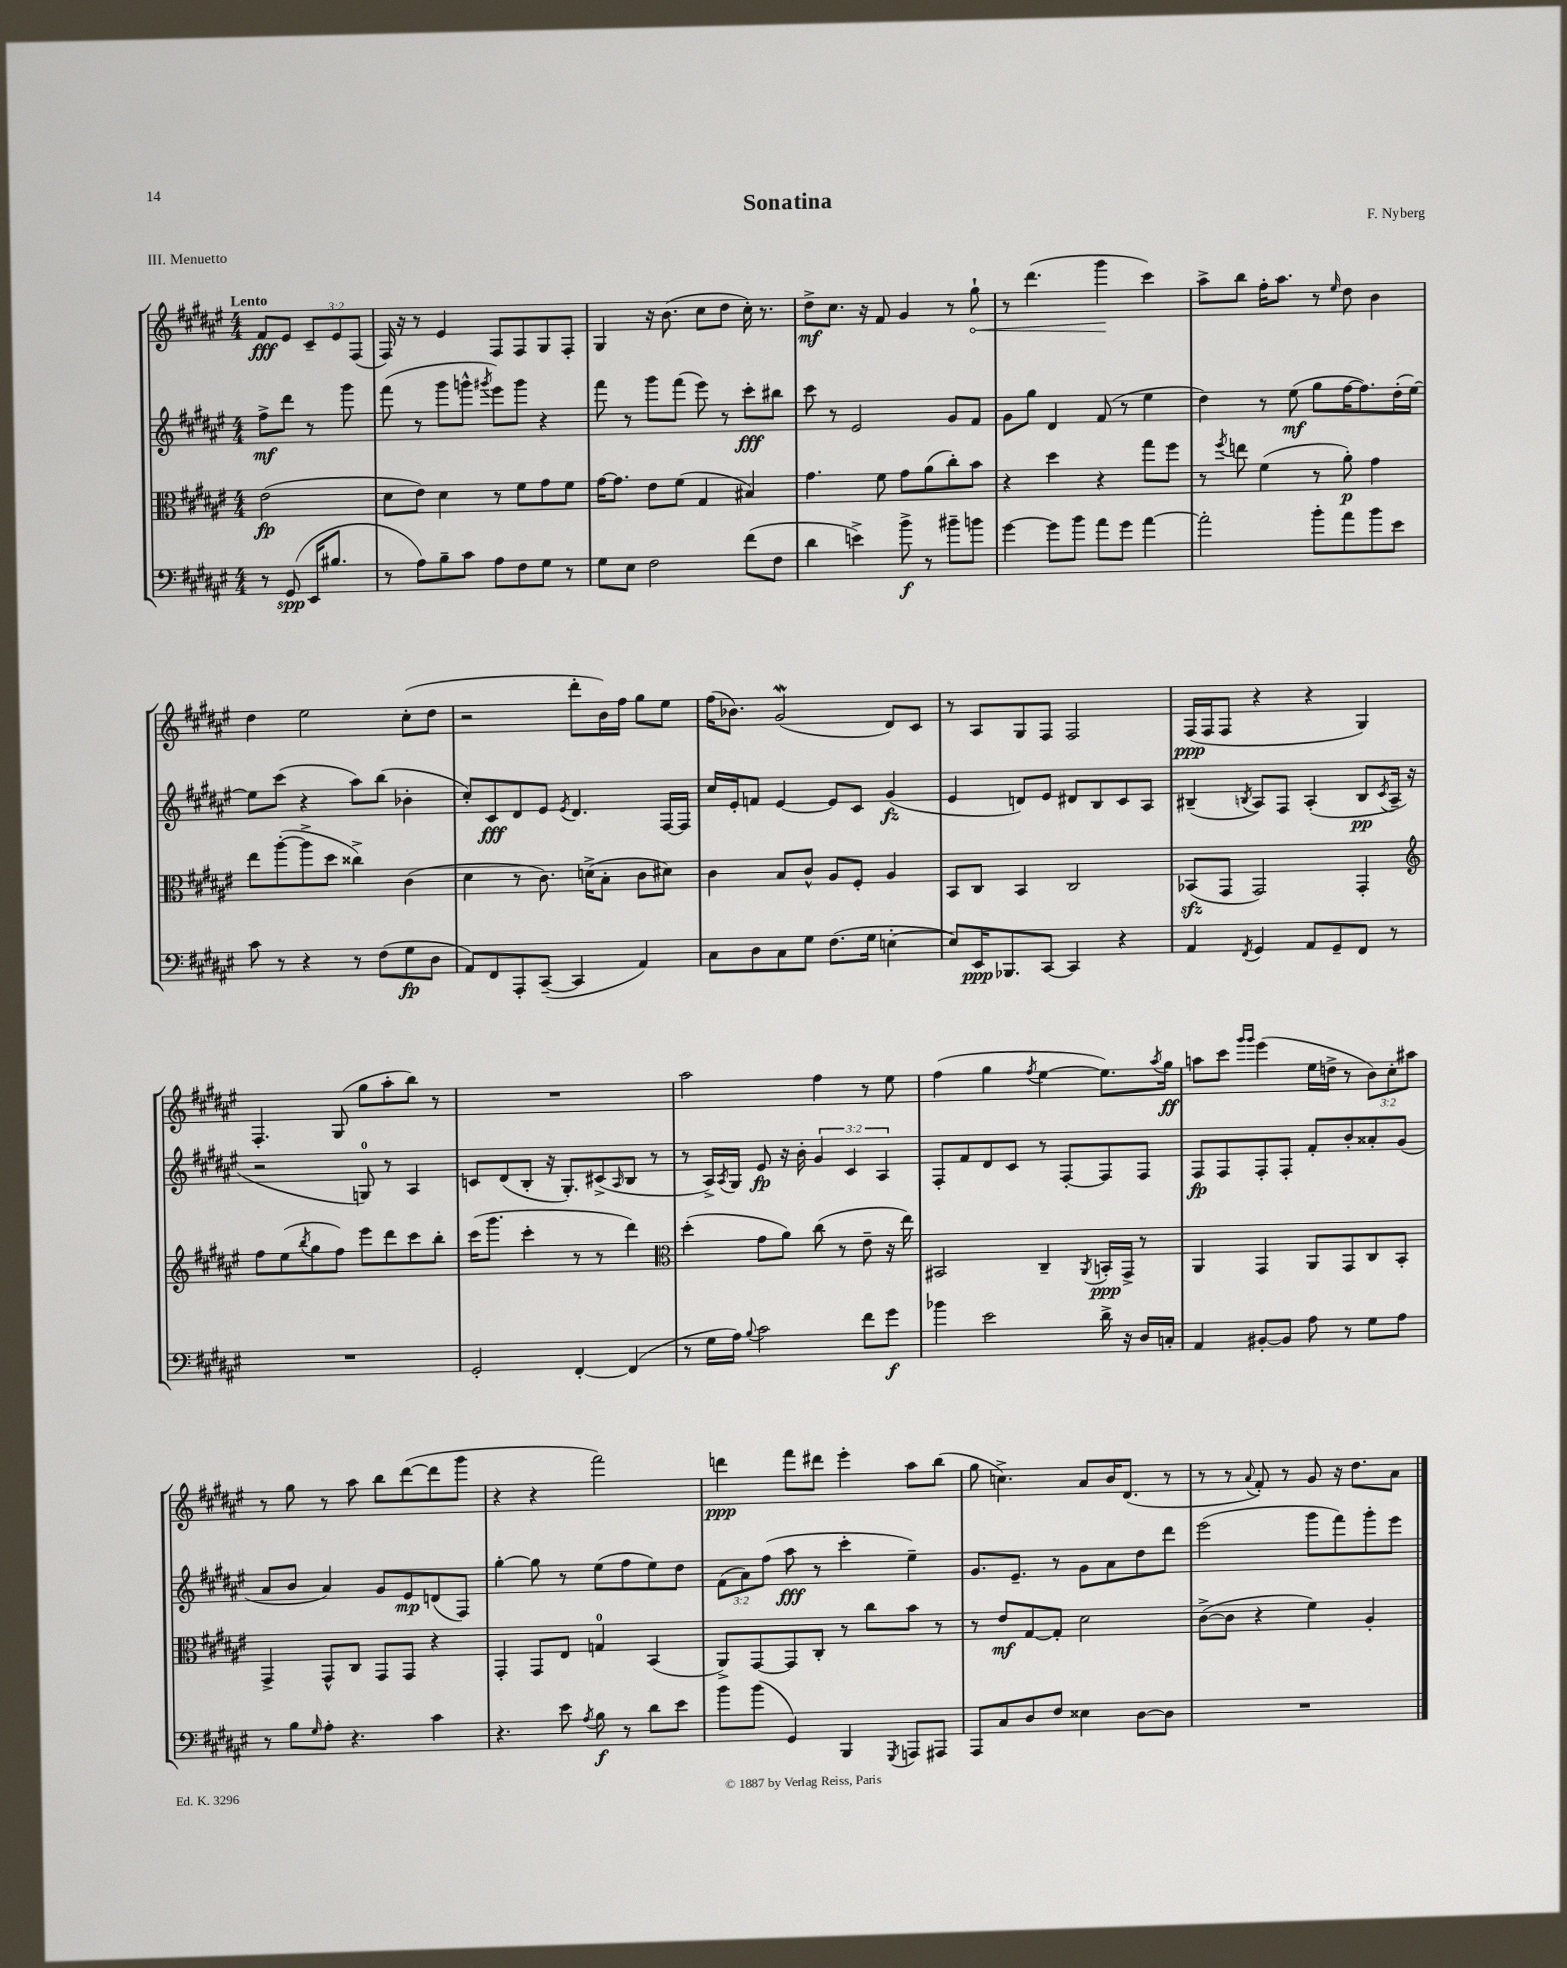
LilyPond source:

\header { title = "Sonatina" composer = "F. Nyberg" piece = "III. Menuetto" }
<<
\new StaffGroup <<
\new Staff = "s0" {
    \clef treble \key fis \major \numericTimeSignature \time 4/4 \override Staff.TupletNumber.text = #tuplet-number::calc-fraction-text \partial 2 \tempo "Lento"
    fis'8\fff eis'8 \tuplet 3/2 { cis'8-- eis'8 fis8( } |
    fis16) r16 r8 eis'4 fis8 fis8 gis8 fis8-. |
    gis4 r16 b'8.( cis''8 dis''8 cis''16-.) r8. |
    dis''8->\mf cis''8. r16 fis'8 gis'4 r8 \once \override Hairpin.circled-tip = ##t gis''8-!\< |
    r8 dis'''4.( gis'''4\! cis'''4) |
    ais''8-> b''8 fis''16-. ais''8. r8 \grace { eis''16 } dis''8 b'4 |
    dis''4 eis''2 cis''8-.( dis''8 |
    r2 dis'''8-. b'16) fis''16 gis''8 eis''8 |
    fis''16( bes'8.) gis'2\mordent( dis'8) cis'8 |
    r8 ais8 gis8 fis8 fis2 |
    fis16\ppp( fis16 fis8 r4 r4 gis4) |
    fis4.-. gis8( gis''8 ais''8-. b''8) r8 |
    R1 |
    ais''2 fis''4 r8 eis''8 |
    fis''4( gis''4 \acciaccatura { fis''8 } eis''4~ eis''8.) \acciaccatura { ais''8 } gis''16\ff |
    a''8 cis'''8 \grace { gis'''16 gis'''16 } eis'''4( eis''16 d''16-> r8 \tuplet 3/2 { b'8) cis''8-. ais''8 } |
    r8 gis''8 r8 ais''8 b''8 dis'''8~( dis'''8 gis'''8 |
    r4 r4 fis'''2) |
    d'''4\ppp fis'''8 dis'''8 eis'''4-. ais''8 b''8( |
    gis''8 c''4.->) ais'8 b'16 dis'8.( r8 |
    r8 r8 \appoggiatura { ais'8 } fis'8-.) r8 gis'8 r16 dis''8. ais'8 \bar "|." |
}
\new Staff = "s1" {
    \clef treble \key fis \major \numericTimeSignature \time 4/4 \override Staff.TupletNumber.text = #tuplet-number::calc-fraction-text \partial 2
    fis''8->\mf dis'''8 r8 gis'''8 |
    fis'''8( r8 gis'''8 g'''8-^ \acciaccatura { gis'''8 } eis'''8) gis'''8 r4 |
    fis'''8 r8 gis'''8 fis'''8( eis'''8) r8 cis'''8-.\fff bis''8 |
    cis'''8 r8 eis'2 gis'8 fis'8 |
    gis'8 gis''8 dis'4 fis'8( r8 eis''4 |
    dis''4) r8 eis''8\mf( gis''8 fis''16~ fis''8.) dis''16-.( eis''16~) |
    eis''8 cis'''8( r4 ais''8) b''8( bes'4-. |
    cis''8-.) cis'8\fff dis'8 eis'8 \acciaccatura { eis'8 } dis'4. fis16~ fis16 |
    cis''16 eis'16-. f'8 eis'4~ eis'8 cis'8 gis'4\fz( |
    eis'4 d'8) eis'8 dis'8 b8 cis'8 ais8 |
    bis4--( \acciaccatura { b8 } ais8) fis8 ais4-.( b8\pp \acciaccatura { cis'8 } ais16-- r16 |
    r2 g8-0) r8 ais4 |
    c'8 dis'8( b8-. r16 gis8.-.) cis'8->( \grace { ais16 } b8 r8 |
    r8 ais16->) \acciaccatura { ais8 } gis16 eis'8\fp r16 b'16-. \tuplet 3/2 { gis'4 cis'4 ais4 } |
    fis8-. fis'8 dis'8 cis'8 r8 fis8~-. fis8 fis8 |
    fis8\fp fis8 fis8-. fis8-. fis'8-. b'8-. aisis'8-. gis'8( |
    ais'8 b'8 ais'4) gis'8 eis'8\mp d'8( fis8) |
    gis''4~-. gis''8 r8 eis''8( fis''8 eis''8) dis''8 |
    \tuplet 3/2 { fis'8( ais'8) fis''8( } ais''8\fff r8 cis'''4-. eis''4--) |
    gis'8. eis'8.-- r8 gis'8 ais'8 dis''8 dis'''8 |
    eis'''2( gis'''8 fis'''8) gis'''8-. eis'''8 \bar "|." |
}
\new Staff = "s2" {
    \clef alto \key fis \major \numericTimeSignature \time 4/4 \partial 2
    eis'2\fp( |
    dis'8 eis'8) dis'4 r8 fis'8 gis'8 fis'8 |
    gis'16~ gis'8. eis'8 fis'8( gis4 bis4) |
    gis'4. fis'8 gis'8 ais'8( cis''8-.) b'8 |
    r4 dis''4 r4 gis''8 fis''8 |
    r8 \acciaccatura { fis''8 } e''8 fis'4( r8 ais'8-.\p) gis'4 |
    eis''8 ais''8~-.( ais''8-> dis''8 cisis''4->) cis'4( |
    dis'4 r8 cis'8.) d'16->( b8-. cis'8 dis'8) |
    cis'4 b8 cis'8-^ ais8 fis8-. ais4 |
    b,8 cis8 b,4 cis2 |
    bes,8\sfz( gis,8 gis,2) gis,4-. |
    \clef treble fis''8 eis''8( \acciaccatura { b''8 } gis''8 fis''8) eis'''8 dis'''8 cis'''8 b''8-. |
    cis'''16( gis'''8. cis'''4-. r8 r8 dis'''4) |
    \clef alto dis''4-.( gis'8 ais'8) cis''8( r8 eis'8-- r16 eis''16) |
    bis,2 cis4-- \acciaccatura { ais,8 } b,16-.\ppp gis,16-> r8 |
    ais,4 gis,4 ais,8 gis,8 cis8 b,8-. |
    gis,4-> gis,8-^ cis8 gis,8 gis,8 r4 |
    gis,4-. gis,8 eis8 g4-0 b,4( |
    ais,8->) gis,8~ gis,8 cis8-. r8 cis''8 b'8 r8 |
    r8 eis'8\mf gis8~ gis8-. dis'2 |
    cis'8~->( cis'8 r4 fis'4) ais4-. \bar "|." |
}
\new Staff = "s3" {
    \clef bass \key fis \major \numericTimeSignature \time 4/4 \partial 2
    r8 gis,8\spp( eis,16 bis8. |
    r8 ais8) b8-- cis'8 ais8 fis8 gis8 r8 |
    gis8 eis8 fis2 fis'8( fis8 |
    dis'4 e'4->) b'8->\f r8 bis'8-- b'8 |
    gis'4~ gis'8 b'8 ais'8 gis'8 ais'4~ |
    ais'2-. b'8-. ais'8 b'8 eis'8 |
    cis'8 r8 r4 r8 fis8( gis8\fp dis8 |
    ais,8) fis,8 ais,,8-. cis,8~--( cis,4 ais,4) |
    cis8 dis8 cis8 gis8 fis8.( gis16 e4~-. |
    e8) eis,16\ppp bes,,8. cis,8~ cis,4 r4 |
    ais,4 \acciaccatura { fis,8 } gis,4 ais,8 gis,8-- fis,8 r8 |
    R1 |
    gis,2-. fis,4~-. fis,4( |
    r8 gis16 ais16) \appoggiatura { b8 } cis'2 fis'8 gis'8\f |
    bes'4 eis'2 dis'16-> r16 dis16 c16-. |
    ais,4 bis,8~-. bis,8 ais8 r8 gis8 ais8 |
    r8 b8 \grace { gis16 } ais8-. r4. cis'4 |
    r4. eis'8 \acciaccatura { ais8 } b8\f r8 dis'8 eis'8 |
    b'8 b'8( gis,4) b,,4 \acciaccatura { gis,,8 } a,,8 ais,,8 |
    ais,,8 cis8 dis8 fis8 eisis4 dis8~ dis8 |
    R1 \bar "|." |
}
>>
>>
\layout { \context { \Score \remove "Bar_number_engraver" } }
